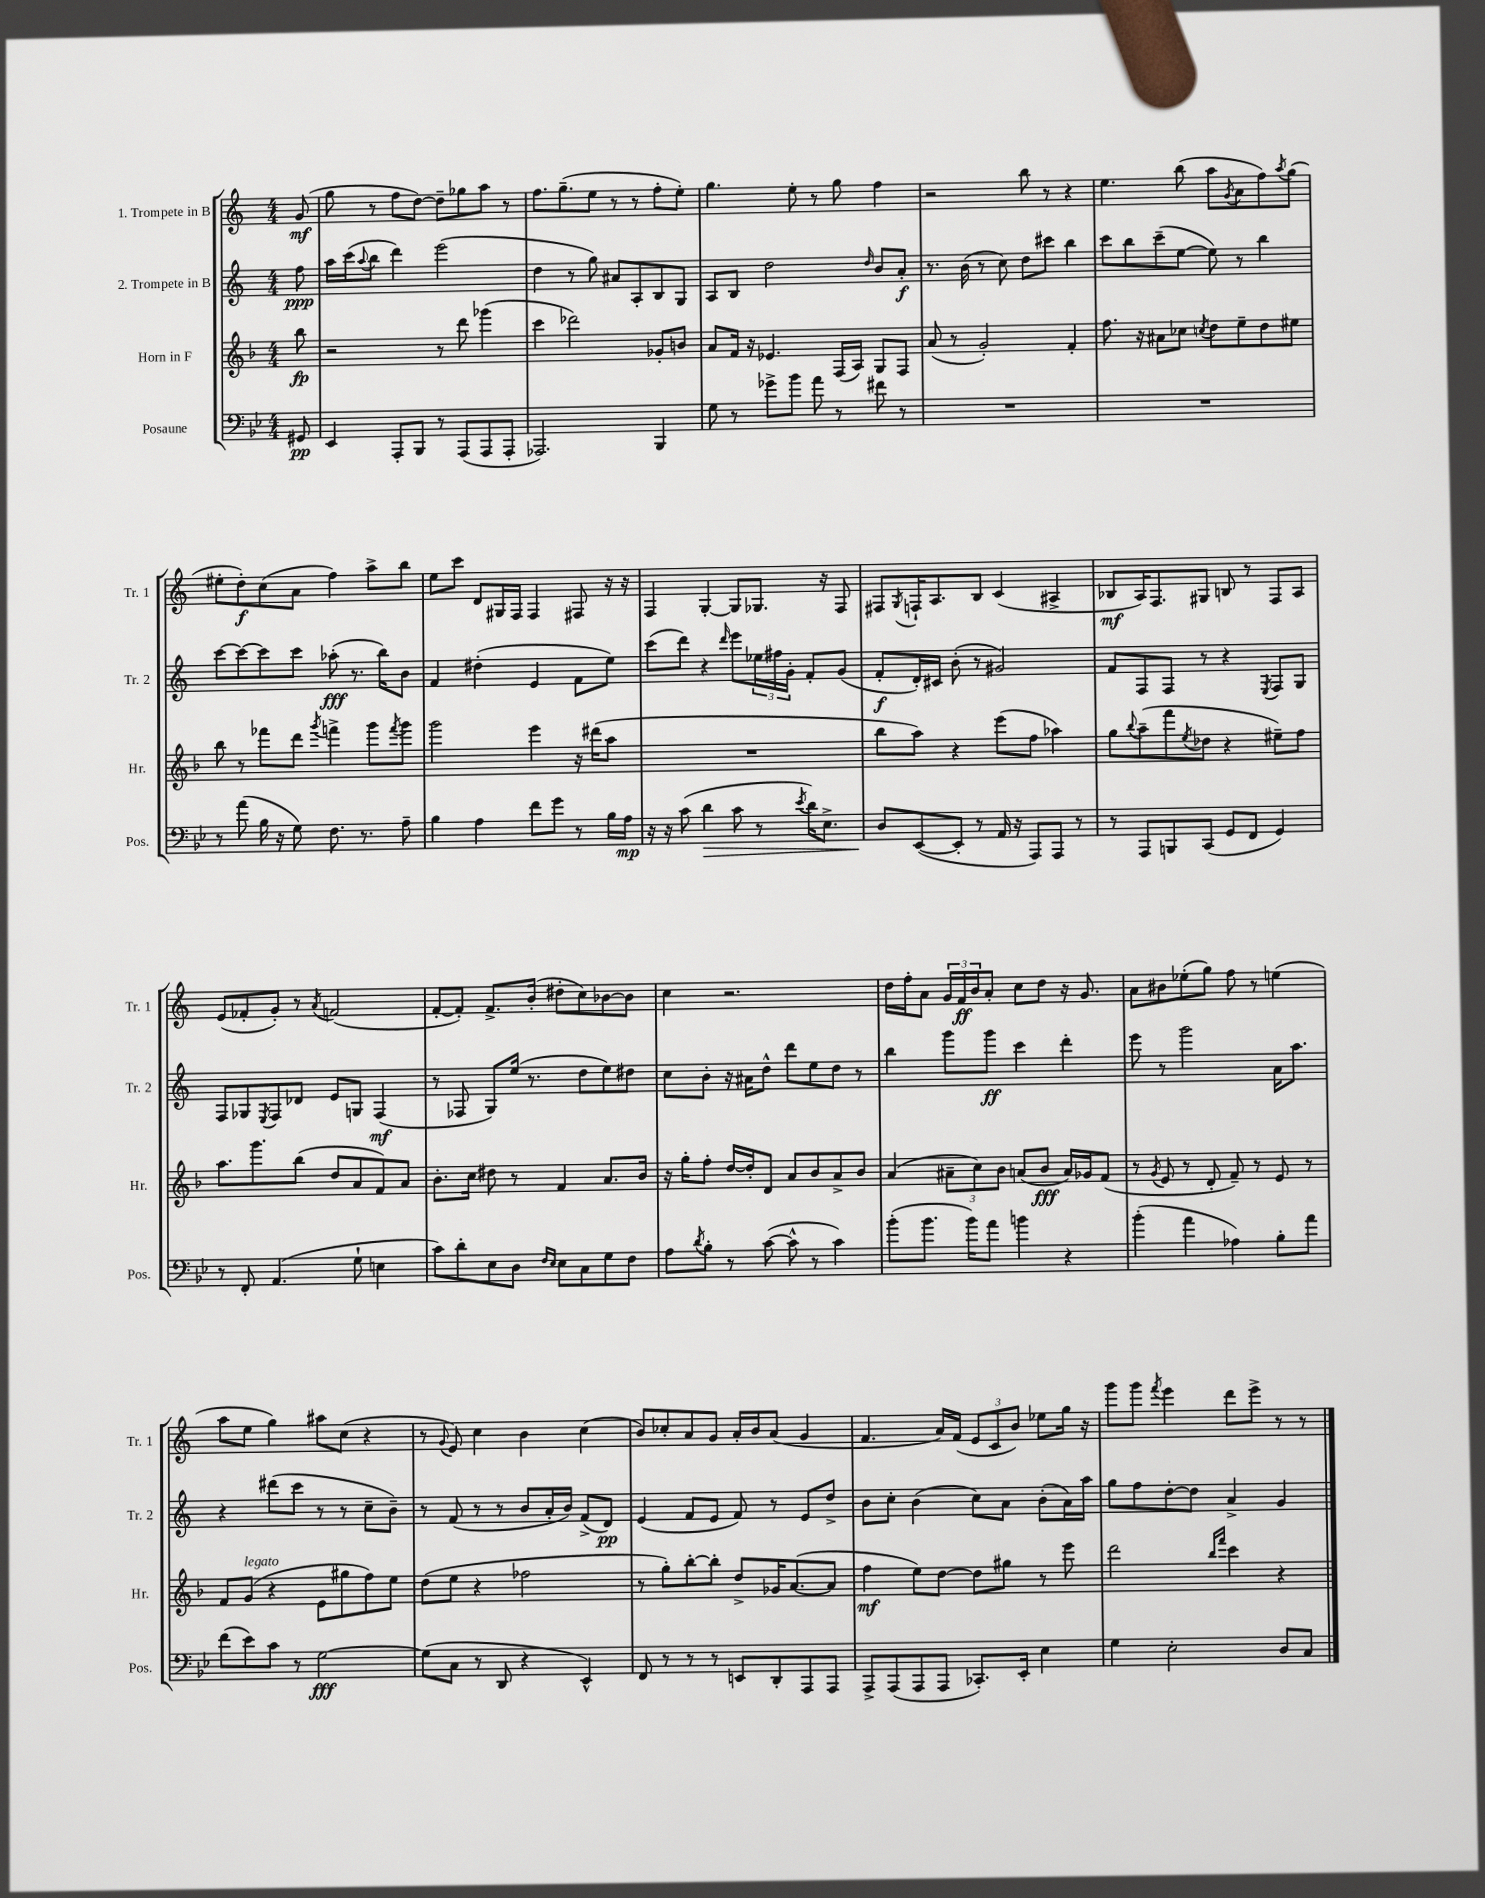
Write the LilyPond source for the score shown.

<<
\new StaffGroup <<
\new Staff = "s0" \with { instrumentName = "1. Trompete in B" shortInstrumentName = "Tr. 1" } {
    \clef treble \key c \major \numericTimeSignature \time 4/4 \partial 8
    g'8\mf( |
    g''8 r8 f''8 d''8~) d''8-- ges''8 a''8 r8 |
    f''8. g''8.--( e''8 r8 r8 f''8-. e''8-.) |
    g''4. e''8-. r8 g''8 f''4 |
    r2 b''8 r8 r4 |
    e''4. b''8( a''8 \acciaccatura { g'8 } a'8 f''8) \acciaccatura { a''8 } g''8( |
    eis''8-. d''8-.\f) c''8( a'8 f''4) a''8-> b''8 |
    e''8 c'''8 d'8 gis16 f16 f4 fis8 r16 r16 |
    f4 g4~-. g8 ges8. r16 f8 |
    fis8 \acciaccatura { g8 } f16-! a8. b8 c'4( ais4-> |
    bes8\mf a16) f8. gis8 b8 r8 f8 a8 |
    e'8( fes'8-. g'8-.) r8 \acciaccatura { a'8 } f'2( |
    f'8~-. f'8-.) f'8.-> b'16-.( dis''8-. c''8) bes'8~ bes'8 |
    c''4 r2. |
    d''16 f''16-. a'8 \tuplet 3/2 { g'16 f'16\ff b'16 } a'8-. c''8 d''8 r16 g'8. |
    a'8 bis'8 ees''8-.( g''8) f''8 r8 e''4( |
    a''8 e''8 g''4) ais''8 c''8( r4 |
    r8 \appoggiatura { g'8 } e'8) c''4 b'4 c''4( |
    b'8) ces''8-. a'8 g'8 a'16-. b'16 a'8( g'4 |
    f'4. a'16) f'16( \tuplet 3/2 { e'8 c'8 b'8) } ees''8 g''16 r16 |
    g'''8 g'''8 \acciaccatura { f'''8 } e'''4 d'''8 e'''8-> r8 r8 \bar "|." |
}
\new Staff = "s1" \with { instrumentName = "2. Trompete in B" shortInstrumentName = "Tr. 2" } {
    \clef treble \key c \major \numericTimeSignature \time 4/4 \partial 8
    f''8\ppp |
    a''16 c'''16( \appoggiatura { a''8 } b''8 d'''4) e'''2( |
    d''4 r8 g''8) ais'8 a8-. b8 g8 |
    a8 b8 d''2 \grace { d''16 } b'8 a'8-.\f |
    r8. b'16( r8 c''8) d''8 cis'''8 b''4 |
    c'''8 b''8 c'''8--( e''8~ e''8) r8 b''4 |
    c'''8~ c'''8~ c'''8 c'''8 aes''8-.\fff( r8. b''16) b'8 |
    f'4 dis''4-.( e'4 f'8 e''8) |
    c'''8( d'''8) r4 \grace { d'''16 } e'''8 \tuplet 3/2 { ees''16 fis''16 g'16-. } f'8-. g'8( |
    f'8-.\f d'16-.) cis'16 b'8-.( r8 gis'2) |
    f'8 f8 f8 r8 r4 \acciaccatura { e8 } f8 g8 |
    f8 ges8 \acciaccatura { e8 } f8 des'8 e'8 g8 f4\mf( |
    r8 fes8 g8) e''16( r8. d''8 e''8) dis''8 |
    c''8 b'8-. r16 ais'16 d''8-^ d'''8 e''8 d''8 r8 |
    b''4 g'''8 g'''8\ff c'''4 d'''4-. |
    e'''8 r8 g'''2 a'16 a''8. |
    r4 dis'''8( c'''8 r8 r8 c''8-- b'8--) |
    r8 f'8( r8 r8 b'8 a'16-. b'16) f'8->( d'8\pp) |
    e'4( f'8 e'8 f'8) r8 e'8 d''8-> |
    b'8 c''8-. b'4( c''8) a'8 b'8-.( a'16) a''16 |
    g''8 f''8 d''8~-. d''8 a'4-> g'4 \bar "|." |
}
\new Staff = "s2" \with { instrumentName = "Horn in F" shortInstrumentName = "Hr." } {
    \clef treble \key f \major \numericTimeSignature \time 4/4 \partial 8
    bes''8\fp |
    r2 r8 d'''8 ges'''4( |
    c'''4 des'''2) ges'8-. b'8 |
    a'8 f'16 r16 ees'4. f16( a16) g8 f8 |
    a'8( r8 g'2-.) f'4-. |
    f''8. r16 ais'8 ces''8 \acciaccatura { c''8 } d''8 e''8-- d''8 eis''8 |
    bes''8 r8 fes'''8 d'''8 \acciaccatura { g'''8 } f'''4-> g'''8 \acciaccatura { f'''8 } g'''8 |
    g'''2 e'''4 r16 dis'''16( a''8 |
    R1 |
    bes''8 a''8) r4 e'''8( f''8 aes''4) |
    g''8 \appoggiatura { bes''8 } a''8--( f'''8 \acciaccatura { e''8 } des''8 r4 eis''8--) f''8 |
    a''8. g'''8. bes''8( d''8 a'8 f'8) a'8 |
    bes'8.-. c''16 dis''8 r8 f'4 a'8. bes'16 |
    r16 g''16-. f''8-. d''16~ d''16-. d'8 a'8 bes'8 a'8-> bes'8 |
    a'4( \tuplet 3/2 { ais'8-- c''8) bes'8 } a'8( bes'8\fff a'16) ges'16 f'8( |
    r8 \acciaccatura { g'8 } e'8 r8 d'8-. f'8--) r8 e'8 r8 |
    f'8 g'8^\markup { \italic "legato" }( r4 e'8 gis''8 f''8) e''8 |
    d''8( e''8 r4 fes''2 |
    r8 g''8-.) bes''8~-. bes''8-. d''8-> ges'16 a'8.~( a'8 |
    f''4\mf e''8) d''8~ d''8 gis''8 r8 e'''8 |
    d'''2 \grace { bes''16 f'''16 } c'''4 r4 \bar "|." |
}
\new Staff = "s3" \with { instrumentName = "Posaune" shortInstrumentName = "Pos." } {
    \clef bass \key bes \major \numericTimeSignature \time 4/4 \partial 8
    gis,8\pp |
    ees,4 a,,8-. bes,,8 r8 a,,8( a,,8 a,,8-. |
    aes,,2.) bes,,4 |
    g8 r8 ges'8-> bes'8 a'8 r8 fis'8 r8 |
    R1 |
    R1 |
    r8 a'8( bes16 r16 g8) f8. r8. a8-- |
    bes4 a4 f'8 g'8 r8 bes16 a16\mp |
    r16 r16 c'8( d'4\> c'8 r8 \acciaccatura { ees'8 } d'16) ees8.-> |
    d8\! ees,8~( ees,8-. r8 a,16 r16 a,,8) a,,8 r8 |
    r8 a,,8 b,,8 c,8( g,8 f,8 g,4) |
    r8 f,8-. a,4.( g8-! e4 |
    c'8) d'8-. ees8 d8 \grace { f16 ees16 } ees8 c8 g8 f8 |
    a8 \acciaccatura { d'8 } bes8-. r8 c'8~( c'8-^ r8 c'4) |
    bes'8-.( bes'8. bes'16) a'8 b'4 r4 |
    bes'4-.( a'4 aes4) bes8-. a'8 |
    f'8( ees'8) c'8 r8 g2~\fff |
    g8( c8 r8 d,8 r4 ees,4-^) |
    f,8 r8 r8 r8 e,8 d,8-. a,,8 a,,8 |
    a,,8-> a,,8( a,,8 a,,8 ces,8.-.) ees,16-. ees4 |
    g4 ees2-. d8 c8 \bar "|." |
}
>>
>>
\layout { \context { \Score \remove "Bar_number_engraver" } }
